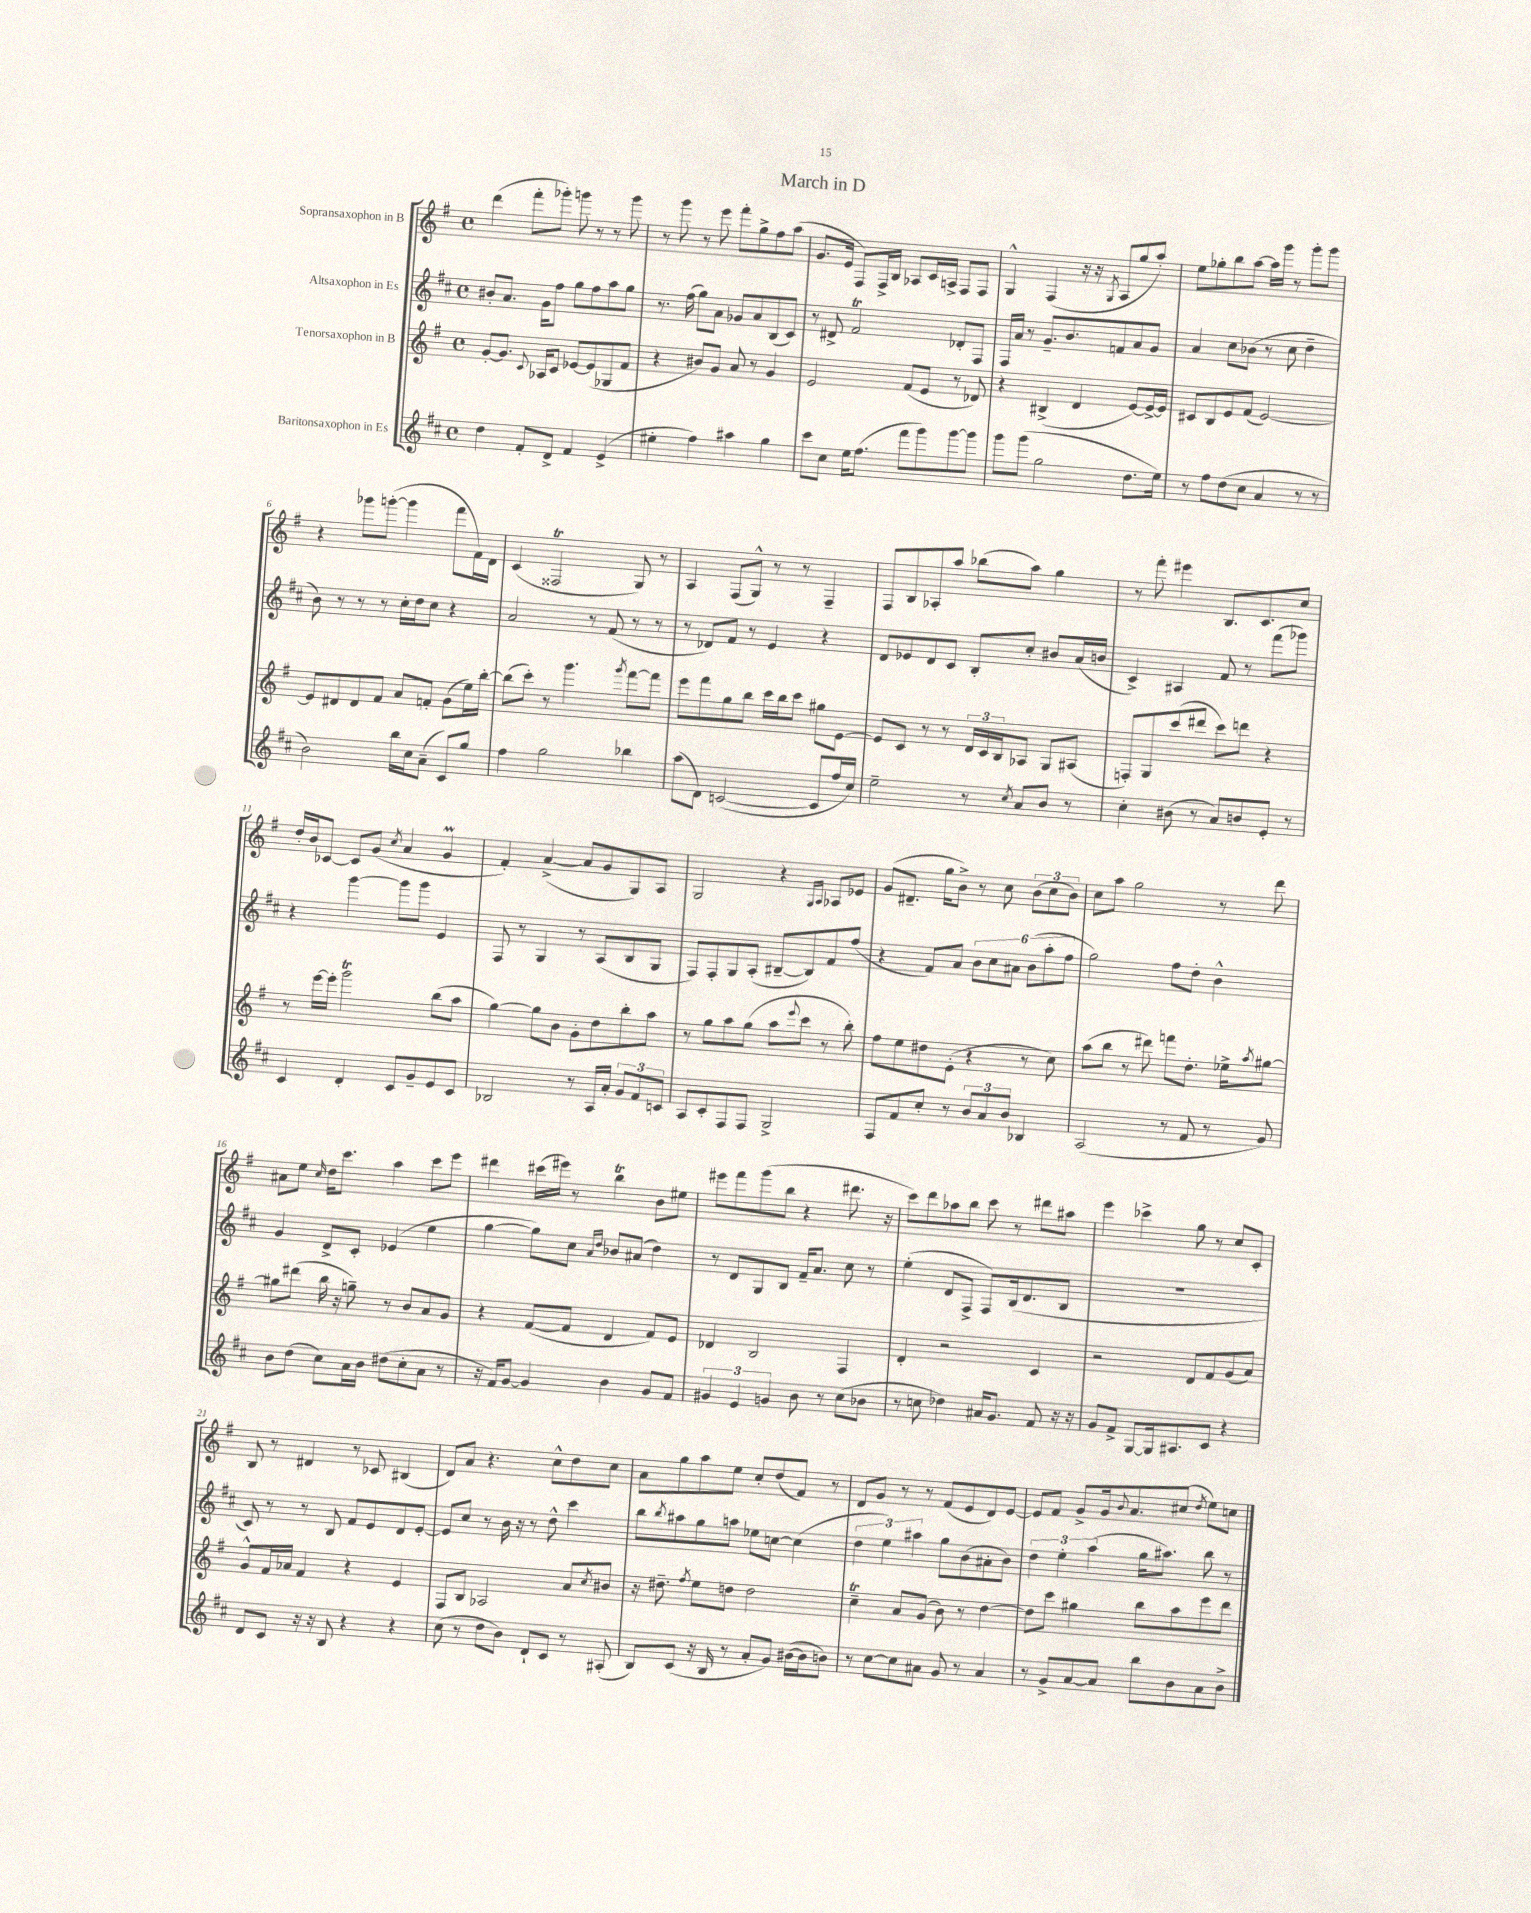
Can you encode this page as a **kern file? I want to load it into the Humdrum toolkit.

**kern	**kern	**kern	**kern
*staff4	*staff3	*staff2	*staff1
*clefG2	*clefG2	*clefG2	*clefG2
*k[f#c#]	*k[f#]	*k[f#c#]	*k[f#]
*M4/4	*M4/4	*M4/4	*M4/4
*met(c)	*met(c)	*met(c)	*met(c)
4dd\	[8g'/L	8b#'/L	(4ddd\
.	8.g/]J	8.a/J	.
8f#'/L	.	.	8fff#'\L
.	8qqc/	.	.
.	16A-/LK	16g\LK	.
8d^/J	8c/J	8ff#\J	8ggg-'\J)
4f#/	[8e-/L	8gg\L	8ggg\
.	(8e-/]	8ff#\	8r
(4e^/	8G-/	8aa\	8r
.	8f#/J	8gg\J	8ggg\
=	=	=	=
4ee#'\	4r	8.r	8r
.	.	.	8ggg\
.	.	(16ff#\	.
4ff#\)	8b#/L)	8gg\L)	8r
.	8g/J	8a\J	8eee\
4aa#\	8a/	8g-/L	8fff#'\L
.	8r	8a/	8gg^\
4gg\	4g/	(8B/	8ff#\
.	.	8c#/J)	(8aa\J
=	=	=	=
8ccc#\L	2e/	8r	8.g/L
8cc#\J	.	8d#^/	.
.	.	.	16e/Jk
16ee\LK	.	2f#/	8F#/L)
(8.ff#\J	.	.	.
.	.	.	16F#^/L
.	.	.	16B/JJ
8fff#\L	(8f#/L	.	8A-/L
8ggg\)	8e/J	.	16c/L
.	.	.	16A^/JJ
[8ggg\	8r	8d-'/L	8F#/L
8ggg\]J	8d-/)	8F#/J	8F#/J
=	=	=	=
8ggg\L	4r	16F#/LL	4G^^/
.	.	16a/JJ	.
(8ggg\J	.	8r	.
2gg\	(4B#^/	8.g~/L	(4F#/
.	.	8.b/	.
.	4d/	.	16r
.	.	.	16r
.	.	.	8qG/
.	.	8f/	8A/L
8.dd\L	[8e/L)	8a/	8gg/
.	16e^/_L	8g/J	8aa'/J)
16ee\Jk)	16e/]JJ	.	.
=	=	=	=
8r	8c#/L	4a/	8ee\L
8ff#\L	8B/	.	8gg-'\
(8dd\	8e/	8cc#\L	8bb\
8cc#\J	(8f#/J	(8b-\J	[8aa\J
4a/	[2e/)	8r	16aa\]LL
.	.	.	16ggg\JJ
.	.	8cc#\	8r
8r	.	4dd~\	8ggg'\L
8r	.	.	8ggg\J
=	=	=	=
2b\)	8e/]L	8b\)	4r
.	8d#/	8r	.
.	8d#/	8r	8ggg-\L
.	8f#/J	8r	([8ggg'\J
16bb\LL	8a/L	16cc#'\LL	4ggg\]
16cc#\J	.	16dd\J	.
(8a~\J	8f'/J	8cc#\J	.
8c#/L)	(8g\L	4r	8fff#\L
8gg/J	16ee\L)	.	16f#\L)
.	[16bb'\JJ	.	16d\JJ
=	=	=	=
4ff#\	(8bb\]L	2a/	(4c/
.	8ccc'\J)	.	.
2gg\	8r	.	2F##/
.	4.ggg\	.	.
.	.	8r	.
.	.	(8f#/	.
.	8qggg/	.	.
4bb-\	[8fff#\L	8r	8G/)
.	8fff#\]J	8r	8r
=	=	=	=
(8aa\L	8eee\L	8r	4A/
8d\J)	8fff#\	8d-/L)	.
([2c/	8gg\	8f#/J	(8F#/L
.	8bb\J	8r	8G^^/J)
.	16ccc\LL	4e/	8r
.	16bb\J	.	.
.	8ccc\J	.	8r
8c/]L	8gg#\L	4r	4F#~/
16ff#/L	[8e\J	.	.
16cc#/JJ)	.	.	.
=	=	=	=
2ee~\	8e/]L	8d/L	8F#/L
.	8c/J	8e-/	8B/
.	8r	8d/	8A-'/
.	8r	8c#/J	8aa/J
8r	24d/LL	8B'/L	(8bb-\L
.	24c/	.	.
.	24B/J	.	.
8qcc#/	.	.	.
8a/L	8A-/J	8cc#'/J	8aa\J)
8b/J	8G/L	8b#/L	4gg\
8r	(8A#/J	(16a/L	.
.	.	16b/JJ	.
=	=	=	=
4cc#'\	8F'/L)	4c#^/)	8r
.	8G/	.	8fff#'\
(8b#\	(8ccc/	4A#/	4eee#\
8r	8ddd#/J	.	.
8a/L)	8ccc\L)	8f#/	8.B/L
8b/	8ddd\J	8r	.
.	.	.	8.c/
8e'/J	4r	(8fff#\L	.
8r	.	8ggg-\J)	8cc/J
=	=	=	=
4c#/	8r	4r	16dd'/LL
.	.	.	16b/J
.	[16eee\LL	.	[8c-/J
.	16eee'\]JJ	.	.
4d'/	2ggg\	[4ggg\	8c-/]L
.	.	.	(8g/J
.	.	.	8qcc/
8c#/L	.	8ggg\]L	4a/
8g~/	.	8ggg\J	.
8e/	(8bb\L	4e/	4g/
8c#/J	8aa\J	.	.
=	=	=	=
2B-/	[4gg\)	8F#/	4f#'/)
.	.	8r	.
.	8gg\]L	4G/	([4a^/
.	8b\J	.	.
8r	8g'\L	8r	8a/]L
16A/LL	8dd\	(8A/L	8g/
16a'/JJ	.	.	.
12g/L	8bb'\	8B/	8G/)
12f#/	.	.	.
.	8aa\J	8G/J	8A/J
12c/J	.	.	.
=	=	=	=
8A/L	8r	8F#/L)	2G/
8c#'/	8gg\L	8F#'/	.
8F#/	8aa\	8G/	.
8F#/J	(8gg\J	(8A'/J	.
2G^/	8aa\L	[8B#~/L	4r
.	8qqeee/	.	.
.	8ccc\J	8B#/])	.
.	.	.	16qqG/LL
.	.	.	16qqA/JJ
.	8r	8f#/	8A-/L
.	8bb'\)	(8ff#/J	8e-/J
=	=	=	=
8F#/L	8ff#\L	4r	(8g/L
8f#/	8ee\	.	8.d#~/J
8cc#'/J	8dd#\	8f#/L)	.
.	.	.	16gg\LK
8r	(8e'\J	8a/J	8b^\J)
12b/L	4r	12b\L	8r
12a/	.	12cc#\	.
.	.	.	8cc\
12b/J	.	12a#\J	.
4B-/	8r	(12b\L	(12b\L
.	.	12aa'\	12cc\
.	8cc\)	.	.
.	.	12ff#\J	12b\J)
=	=	=	=
(2A/	(8aa\L	2gg\)	8cc\L
.	8bb\J	.	8aa\J
.	8r	.	2gg\
.	8ddd#\)	.	.
8r	8fff\L	8ff#\L	.
8f#/	8.dd'\J	8dd'\J	.
8r	.	4b^^\	8r
.	16ee-^\LK	.	.
.	8qaa/	.	.
8g/)	[8gg#\J	.	8ddd\
=	=	=	=
8b\L	8gg#\]L	4g/	8a#\L
(8dd\J	(8ddd#\J	.	8ee\J
.	.	.	16qqcc/
8cc#\L)	16bb\	8d^/L	16dd\LK
.	16r	.	8.ccc\J
16a\L	8gg~\)	8c#'/J	.
16b\JJ	.	.	.
(8dd#\L	8r	(4e-/	4aa\
8cc#'\	8b/L	.	.
8a\J	8a/	4ee\	8ccc\L
8r	8g/J	.	8eee\J
=	=	=	=
16r	4r	[4gg\	4ddd#\
16f#/LK)	.	.	.
[8g/J	.	.	.
4g/]	([8f#/L	8gg\]L)	(16ccc#\LL
.	.	.	16eee#\JJ)
.	8f#/]J	8cc#\J	8r
.	.	16qqa/LL	.
.	.	16qqdd/JJ	.
4b\	4d/	8b-/L	4bb\
.	.	(8a#/J	.
8g/L	8f#/L)	4dd\)	8b\L
8f#/J	8e/J	.	8ee#\J
=	=	=	=
6g#/	4d-/	8r	8eee#\L
.	.	8d/L	8fff#\
6e/	.	.	.
.	2B/	8G/	(8ggg\
6g/	.	.	.
.	.	8B/J	8bb\J
8b\	.	16f#~/LK	4r
.	.	8.a/J	.
8r	.	.	.
(8cc#\L	4F#/	8cc#\	8.ddd#\
8b-\J	.	8r	.
.	.	.	16r
=	=	=	=
8r	4d'/	(4ee'\	8ccc\L)
8cc\	.	.	8ddd\
4dd-\)	2r	8d/L	8aa-\
.	.	8F#^/J	8bb\J
16a#/LK	.	8F#/L)	8ccc\
8.g/J	.	.	.
.	.	(16B/k	8r
.	.	8.d/	.
8f#/	4c/	.	8ddd#\L
16r	.	8B/J	8aa#\J
16r	.	.	.
=	=	=	=
8g/L	2r	1r	4eee\
8f#^/J	.	.	.
[8G/L	.	.	4ccc-^\
16G/]k	.	.	.
8.A#/	.	.	.
.	8d/L	.	8gg\
8c#/J	8f#/	.	8r
4r	(8g/	.	8cc/L
.	8a/J)	.	8c'/J
=	=	=	=
8d/L	8g^^/L	8c#/)	8B/
8c#/J	16f#/L	8r	8r
.	16a-/JJ	.	.
16r	4f#/	8r	4d#/
16r	.	.	.
8B/	.	8B/	.
4r	4r	8f#/L	8r
.	.	8e/	8c-/
4r	4e/	8d/	(4B#/
.	.	[8e'/J	.
=	=	=	=
(8cc#\	8F#/L	8e/]L	8d/L)
8r	8B/J	8cc#/J	8a/J
8dd\L	2A-/	8r	4.r
8b\J)	.	16b\	.
.	.	16r	.
8d`/L	.	8r	.
8c#/J	.	8dd^^\	8cc^^\L
8r	8a/L	4ccc#\	8dd\
.	8qcc/	.	.
(8A#'/	8b#/J	.	8cc\J
=	=	=	=
8B/L)	16r	8bb\L	8a\L
.	8.dd#~\	.	.
.	.	8qbb/	.
(8c#/J	.	8aa#\	8gg\
.	8qff#/	.	.
16r	8ee\L	8gg\	8aa\
16B/	.	.	.
8r	8dd\J	8aa\J	8ee\J
8a'/L	2dd\	8ee-\L	8cc'/L
8g/J)	.	[8cc\J	(8dd/
([16b#\LL	.	(4cc\]	8f#/J)
16b#\]J	.	.	.
8b\J)	.	.	8r
=	=	=	=
8r	4cc~\	6dd\	8d/L
[8cc#\L	.	.	8g/J
.	.	6ee\)	.
8cc#\]	8a/L	.	8r
.	.	6aa#\	.
8a#\J	(8g/J	.	8r
8g/	8b\)	8gg\L	(8f#/L
8r	8r	(8b\	8e/
4a#/	[4dd\	8a#'\	8d/)
.	.	8b\J)	[8e/J
=	=	=	=
8r	8dd\]L	6dd\	8e/]L
8g^/L	8ccc\J	.	8f#/J
.	.	6ee'\	.
[8a/	4gg#\	.	8g^/L
.	.	(6aa\	.
8a/]J	.	.	16g/k
.	.	.	8qqb/
.	.	.	8.a/
8bb\L	8bb\L	16gg\LK	.
.	.	8.aa#\J)	.
8b\	8aa\	.	(8cc#/J
.	.	.	8qdd/
8a\	8eee\	8bb\	8ee\L)
8b^\J	8ddd\J	8r	8cc\J
==	==	==	==
*-	*-	*-	*-
